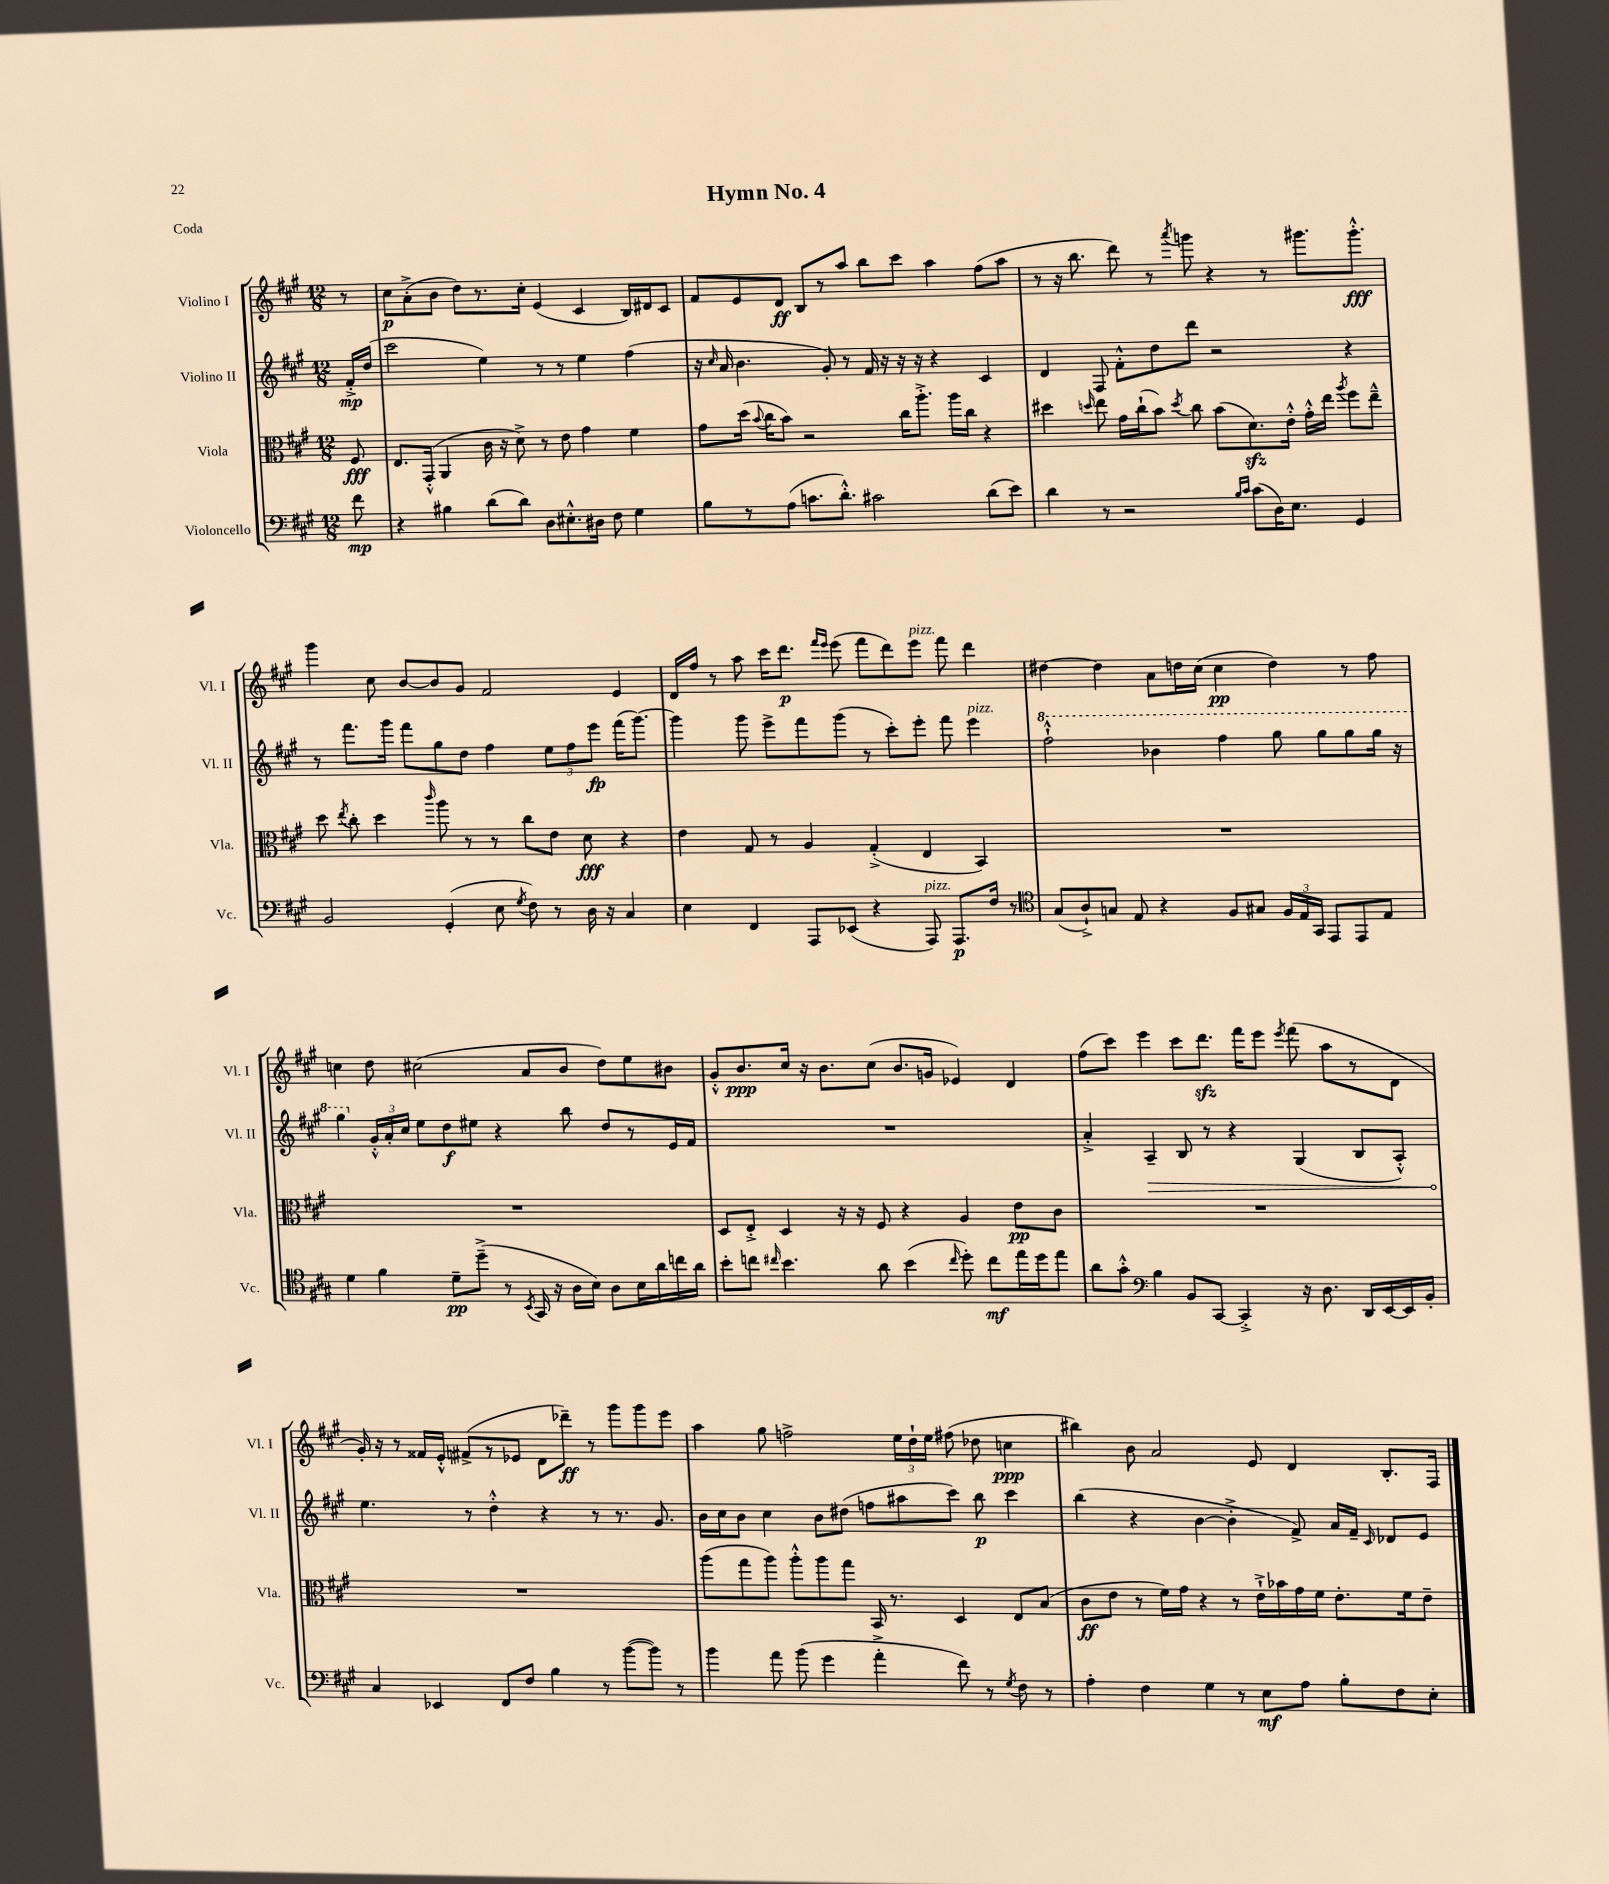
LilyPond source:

\header { title = "Hymn No. 4" piece = "Coda" }
<<
\new StaffGroup <<
\new Staff = "s0" \with { instrumentName = "Violino I" shortInstrumentName = "Vl. I" } {
    \clef treble \key a \major \numericTimeSignature \time 12/8 \partial 8
    \autoBeamOff r8 |
    cis''8[\p a'8-.->( b'8] d''8[) r8. cis''16]-. e'4( cis'4 b16[) dis'16 cis'8] |
    fis'8[ e'8 d'8]\ff b8[ r8 a''8] b''8[ cis'''8] a''4 fis''8[( a''8] |
    r8 r16 b''8. d'''8) r8 \acciaccatura { a'''8 } g'''8 r4 r8 gis'''8.[ gis'''8.]-.-^\fff |
    gis'''4 cis''8 b'8[~ b'8 gis'8] fis'2 e'4 |
    d'16[ fis''16] r8 a''8 cis'''16[ d'''8.]\p \grace { fis'''16[ e'''16] } e'''8( fis'''8[ d'''8) e'''8]^\markup { \italic "pizz." } fis'''8 d'''4 |
    dis''4~ dis''4 a'8[ d''16 cis''16]( cis''4\pp d''4) r8 fis''8 |
    c''4 d''8 cis''2( a'8[ b'8] d''8[) e''8 bis'8] |
    gis'8[-.-^ b'8.\ppp cis''16] r16 b'8.[ cis''8]( b'8.[ g'16] ees'4) d'4 |
    fis''8[( cis'''8]) e'''4 cis'''8[ d'''8.]\sfz fis'''16[ e'''8] \acciaccatura { e'''8 } fis'''8( a''8[ r8 d'8] |
    gis'16-.) r16 r8 fisis'16[ e'16]-.-^ fis'8[->( r8 ees'8] d'8[ des'''8]--\ff) r8 gis'''8[ gis'''8 e'''8] |
    a''4 gis''8 f''2-> \tuplet 3/2 { e''16[ d''16-! e''16] } fis''8( des''8 c''4\ppp |
    bis''4) b'8 a'2 e'8 d'4 b8.[-. fis16] \bar "|." |
}
\new Staff = "s1" \with { instrumentName = "Violino II" shortInstrumentName = "Vl. II" } {
    \clef treble \key a \major \numericTimeSignature \time 12/8 \partial 8
    \autoBeamOff fis'16[-.->\mp d''16]( |
    cis'''2 e''4) r8 r8 e''4 fis''4( |
    r16 \grace { cis''16 } a'16 b'4. gis'8-.) r8 fis'16 r16 r16 r16 r4 cis'4 |
    d'4 fis8 fis'8[-.-^ d''8 d'''8] r2 r4 |
    r8 fis'''8.[ gis'''16] fis'''8[ gis''8 d''8] fis''4 \tuplet 3/2 { e''8[ fis''8 e'''8]\fp } fis'''16[( gis'''8.]~) |
    gis'''4 gis'''8 e'''8[-> fis'''8 gis'''8]( r8 cis'''8[-.) e'''8]-. fis'''8 e'''4^\markup { \italic "pizz." } |
    \ottava #1 fis'''2-!-^ bes''4 fis'''4 gis'''8 gis'''8[ gis'''8 gis'''16] r16 |
    gis'''4 \ottava #0 \tuplet 3/2 { gis'16[-.-^ a'16-. cis''16] } e''8[ d''8\f eis''8] r4 b''8 d''8[ r8 e'16 fis'16] |
    R1. |
    a'4-.-> \once \override Hairpin.circled-tip = ##t a4--\> b8 r8 r4 gis4( b8[ a8]-.-^) |
    e''4.\! r8 d''4-.-^ r4 r8 r8. gis'8. |
    b'16[ cis''16 b'8] cis''4 b'8[ dis''8]( f''8[ ais''8 cis'''8]) b''8\p cis'''4 |
    b''4( r4 b'4~ b'4-.-> fis'8->) a'16[ fis'16]-- \grace { cis'16 } des'8[ e'8] \bar "|." |
}
\new Staff = "s2" \with { instrumentName = "Viola" shortInstrumentName = "Vla." } {
    \clef alto \key a \major \numericTimeSignature \time 12/8 \partial 8
    \autoBeamOff fis8\fff |
    e8.[ gis,16]-.-^( a,4 cis'16 r16 d'8->) r8 e'8 gis'4 fis'4 |
    gis'8[ d''16]( \appoggiatura { b'8 } cis''16[ b'8]) r2 cis''16[ a''8.]-.-> a''16[ cis''16] r4 |
    dis''4 \grace { d''16 } e''8 gis'16[ cis''16-!( b'8]) \acciaccatura { d''8 } cis''8 b'8[( d'8.\sfz) e'16]-.-^ gis'16[-.-^ e''16] \acciaccatura { a''8 } fis''8[ e''8]---^ |
    d''8 \acciaccatura { e''8 } cis''8-. d''4 \grace { cis'''16 } a''8 r8 r8 cis''8[ e'8] d'8\fff r4 |
    e'4 gis8 r8 a4 gis4-.->( e4 b,4) |
    R1. |
    R1. |
    d8[ e8]-.-> d4 r16 r16 fis8 r4 a4 e'8[\pp cis'8] |
    R1. |
    R1. |
    a''8[( gis''8 a''8]) a''8[-.-^ a''8 gis''8] b,16 r8. d4 e8[ b8]( |
    cis'8[\ff e'8] r8 fis'16[) gis'16] r4 r8 e'16[-!-> bes'16 gis'16 fis'16] e'8.[-. fis'16 e'8]-- \bar "|." |
}
\new Staff = "s3" \with { instrumentName = "Violoncello" shortInstrumentName = "Vc." } {
    \clef bass \key a \major \numericTimeSignature \time 12/8 \partial 8
    \autoBeamOff fis'8\mp |
    r4 bis4 d'8[( d'8]) d8[ eis8.-.-^ dis16] fis8 gis4 |
    b8[ r8 a8]( c'8.[ d'8.]-.-^) cis'2 d'8[( e'8]) |
    d'4 r8 r2 \grace { b16[ cis'16] } cis'8[( d16) e8.] gis,4 |
    b,2 gis,4-.( e8 \acciaccatura { gis8 } fis8) r8 d16 r16 cis4 |
    e4 fis,4 a,,8[ ees,8]( r4 a,,8^\markup { \italic "pizz." }) a,,8.[\p fis16] r8 |
    \clef tenor gis8[( a8-!->) g8] e8 r4 fis8[ gis8] \tuplet 3/2 { fis16[ e16 gis,16] } e,8[ e,8 e8] |
    d'4 fis'4 d'8[--\pp d''8]--->( r8 \acciaccatura { b,8 } gis,16 r16 a16[ b16]) a8[ b16 a'16 c''16 a'16] |
    b'8[-. c''8] \grace { cis''16 } b'4. a'8 b'4( \grace { cis''16 } d''8-.) cis''8[\mf e''16 d''16 e''8] |
    a'8[ gis'8]-.-^ \clef bass b4 b,8[ cis,8]~ cis,4-.-> r16 d8. d,16[ e,16~ e,16 b,16]-. |
    cis4 ees,4 fis,8[ fis8] b4 r8 b'8[~( b'8]) r8 |
    b'4 a'8 b'8( gis'4 a'4-.-> fis'8) r8 \acciaccatura { gis8 } fis8 r8 |
    a4-. fis4 gis4 r8 e8[\mf a8] b8[-. fis8 e8]-. \bar "|." |
}
>>
>>
\layout { \context { \Score \remove "Bar_number_engraver" } }
